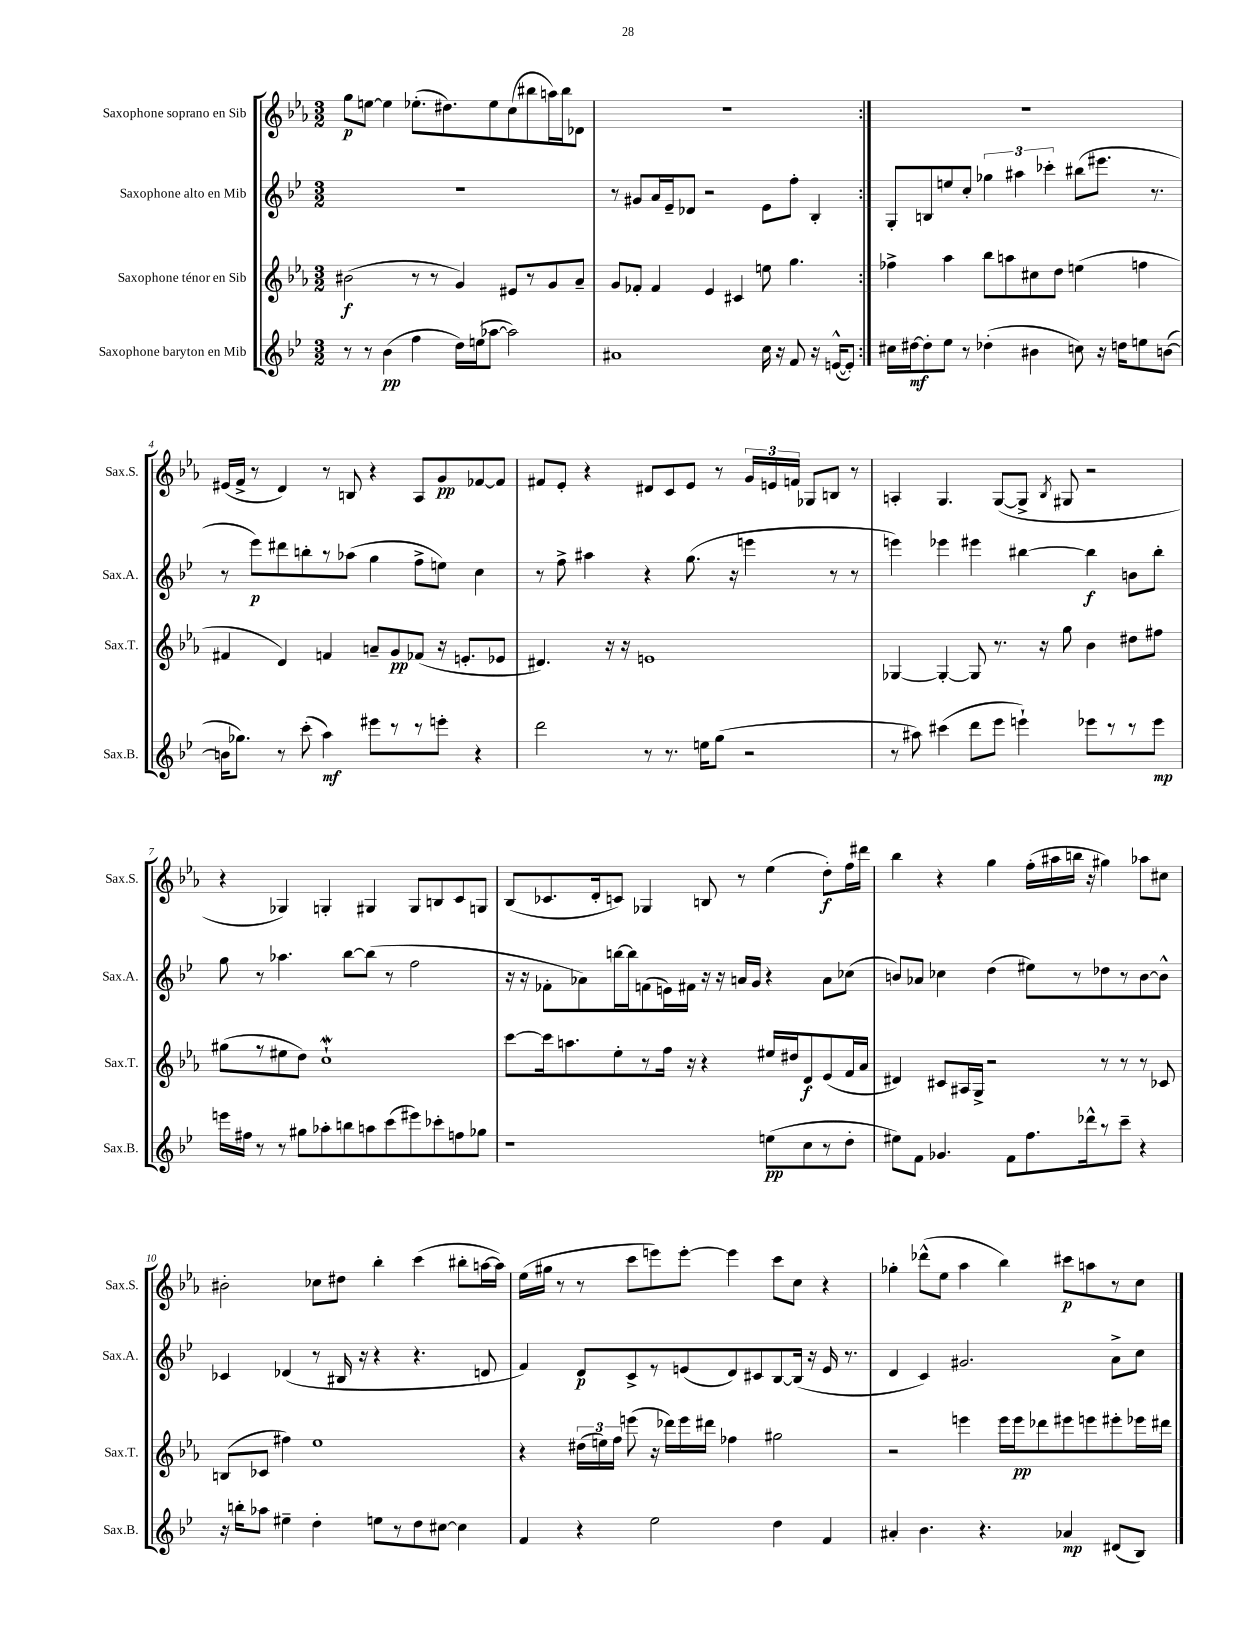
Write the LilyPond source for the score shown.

<<
\new StaffGroup <<
\new Staff = "s0" \with { instrumentName = "Saxophone soprano en Sib" shortInstrumentName = "Sax.S." } {
    \clef treble \key ees \major \numericTimeSignature \time 3/2
    \autoBeamOff \repeat volta 2 { g''8[\p e''8]~ e''4 ees''8.[-.( dis''8.) ees''8 c''8( bis''8 a''16) bis''16 des'8] |
    R1. | }
    R1. |
    eis'16[( f'16]-> r8 d'4) r8 b8 r4 aes8[ g'8\pp fes'8~ fes'8] |
    fis'8[ ees'8]-. r4 dis'8[ c'8 ees'8] r8 \tuplet 3/2 { g'16[ e'16 f'16] } ges8[ b8] r8 |
    a4-. g4. g8[~( g8]-> \acciaccatura { bes8 } gis8 r2 |
    r4 ges4) g4-. gis4 gis8[ b8 c'8 g8] |
    bes8[( ces'8. d'16-. c'8]) ges4 b8 r8 ees''4( d''8[-.\f) f''16 dis'''16] |
    bes''4 r4 g''4 f''16[-.( ais''16 b''16] r16 gis''4) aes''8[ cis''8] |
    bis'2-. ces''8[ dis''8] bes''4-. c'''4( bis''8[-. a''16~ a''16]) |
    ees''16[( gis''16] r8 r8 c'''8[ e'''8) e'''8]~-. e'''4 c'''8[ c''8] r4 |
    ges''4-. des'''8[-^( ees''8] aes''4 bes''4) cis'''8[\p a''8 r8 c''8] \bar "|." |
}
\new Staff = "s1" \with { instrumentName = "Saxophone alto en Mib" shortInstrumentName = "Sax.A." } {
    \clef treble \key bes \major \numericTimeSignature \time 3/2
    \autoBeamOff \repeat volta 2 { R1. |
    r8 gis'8[ a'16 ees'16-- des'8] r2 ees'8[ f''8]-. bes4-. | }
    g8[-. b8 e''8 c''8]-. \tuplet 3/2 { ges''4 ais''4 ces'''4-. } bis''8[( eis'''8.] r8. |
    r8 ees'''8[\p) dis'''8 b''8-. r8 aes''8]( g''4 f''8[-> e''8]) c''4 |
    r8 f''8-> ais''4 r4 g''8.( r16 e'''4 r8 r8 |
    e'''4) ees'''4 eis'''4 bis''4~ bis''4\f b'8[ bis''8]-. |
    g''8 r8 aes''4. bes''8[~ bes''8]( r8 f''2 |
    r16 r16 fes'8[-. aes'8) b''16~ b''16 f'8( e'16) fis'16] r16 r16 a'16[ g'16] r4 a'8[ ces''8]( |
    b'8[) aes'8] ces''4 d''4( eis''8[) r8 des''8 r8 b'8~ b'8]-^ |
    ces'4 des'4( r8 bis16 r16 r4 r4. d'8 |
    f'4) d'8[\p c'8-> r8 e'8( d'8) cis'8 bes8~ bes16]( r16 e'16 r8. |
    d'4 c'4) gis'2. a'8[-> c''8] \bar "|." |
}
\new Staff = "s2" \with { instrumentName = "Saxophone ténor en Sib" shortInstrumentName = "Sax.T." } {
    \clef treble \key ees \major \numericTimeSignature \time 3/2
    \autoBeamOff \repeat volta 2 { bis'2\f( r8 r8 g'4) eis'8[ r8 g'8 aes'8]-- |
    g'8[ fes'8]-. fes'4 ees'4 cis'4 e''8 g''4. | }
    fes''4-> aes''4 bes''8[ a''8 cis''8 d''8] e''4( f''4 |
    fis'4 d'4) f'4 a'8[-- g'8\pp fes'8]( r16 e'8.[-. ees'8] |
    dis'4.) r16 r16 e'1 |
    ges4~ ges4~-. ges8 r8. r16 g''8 bes'4 dis''8[ fis''8] |
    gis''8[( r8 eis''8 d''8]) c''1-!\mordent |
    c'''8[~ c'''16 a''8. ees''8-. r8 f''16] r16 r4 eis''16[ dis''16 d'8\f ees'8( f'16 aes'16] |
    dis'4) cis'8[ ais16 g16]-> r2 r8 r8 r8 ces'8 |
    b8[( ces'8] fis''4) ees''1 |
    r4 \tuplet 3/2 { dis''16[( e''16) f''16] } e'''8( r16 des'''16[) e'''16 dis'''16] fes''4 gis''2 |
    r2 e'''4 e'''16[ e'''16\pp des'''8 eis'''8 e'''8 eis'''8-. ees'''16 dis'''16] \bar "|." |
}
\new Staff = "s3" \with { instrumentName = "Saxophone baryton en Mib" shortInstrumentName = "Sax.B." } {
    \clef treble \key bes \major \numericTimeSignature \time 3/2
    \autoBeamOff \repeat volta 2 { r8 r8 bes'4\pp( f''4 d''16[) e''16( aes''8]~ aes''2) |
    ais'1 c''16 r16 f'8 r16 e'16[~-^( e'8]-.) | }
    cis''16[ dis''16~\mf dis''8-. ees''8] r8 des''4-.( bis'4 c''8) r16 d''16[ e''8 b'8]~( |
    b'16[ ges''8.]) r8 c'''8-.( a''4\mf) eis'''8[ r8 r8 e'''8]-. r4 |
    d'''2 r8 r8. e''16[ g''8]( r2 |
    r8 ais''8) cis'''4( d'''8[ ees'''8] e'''4-!) ees'''8[ r8 r8 ees'''8]\mp |
    e'''16[ fis''16] r8 r8 gis''8[ aes''8-. b''8 a''8 c'''8( eis'''8) ces'''8-. f''8 ges''8] |
    r1 e''8[\pp( c''8 r8 d''8]-. |
    eis''8[) f'8] ges'4. f'8[ f''8. des'''16-^ r8 c'''8]-- r4 |
    r16 b''16[-. aes''8] eis''4-- d''4-. e''8[ r8 d''8 cis''8]~ cis''4 |
    f'4 r4 ees''2 d''4 f'4 |
    ais'4-. bes'4. r4. aes'4\mp dis'8[( bes8]) \bar "|." |
}
>>
>>
